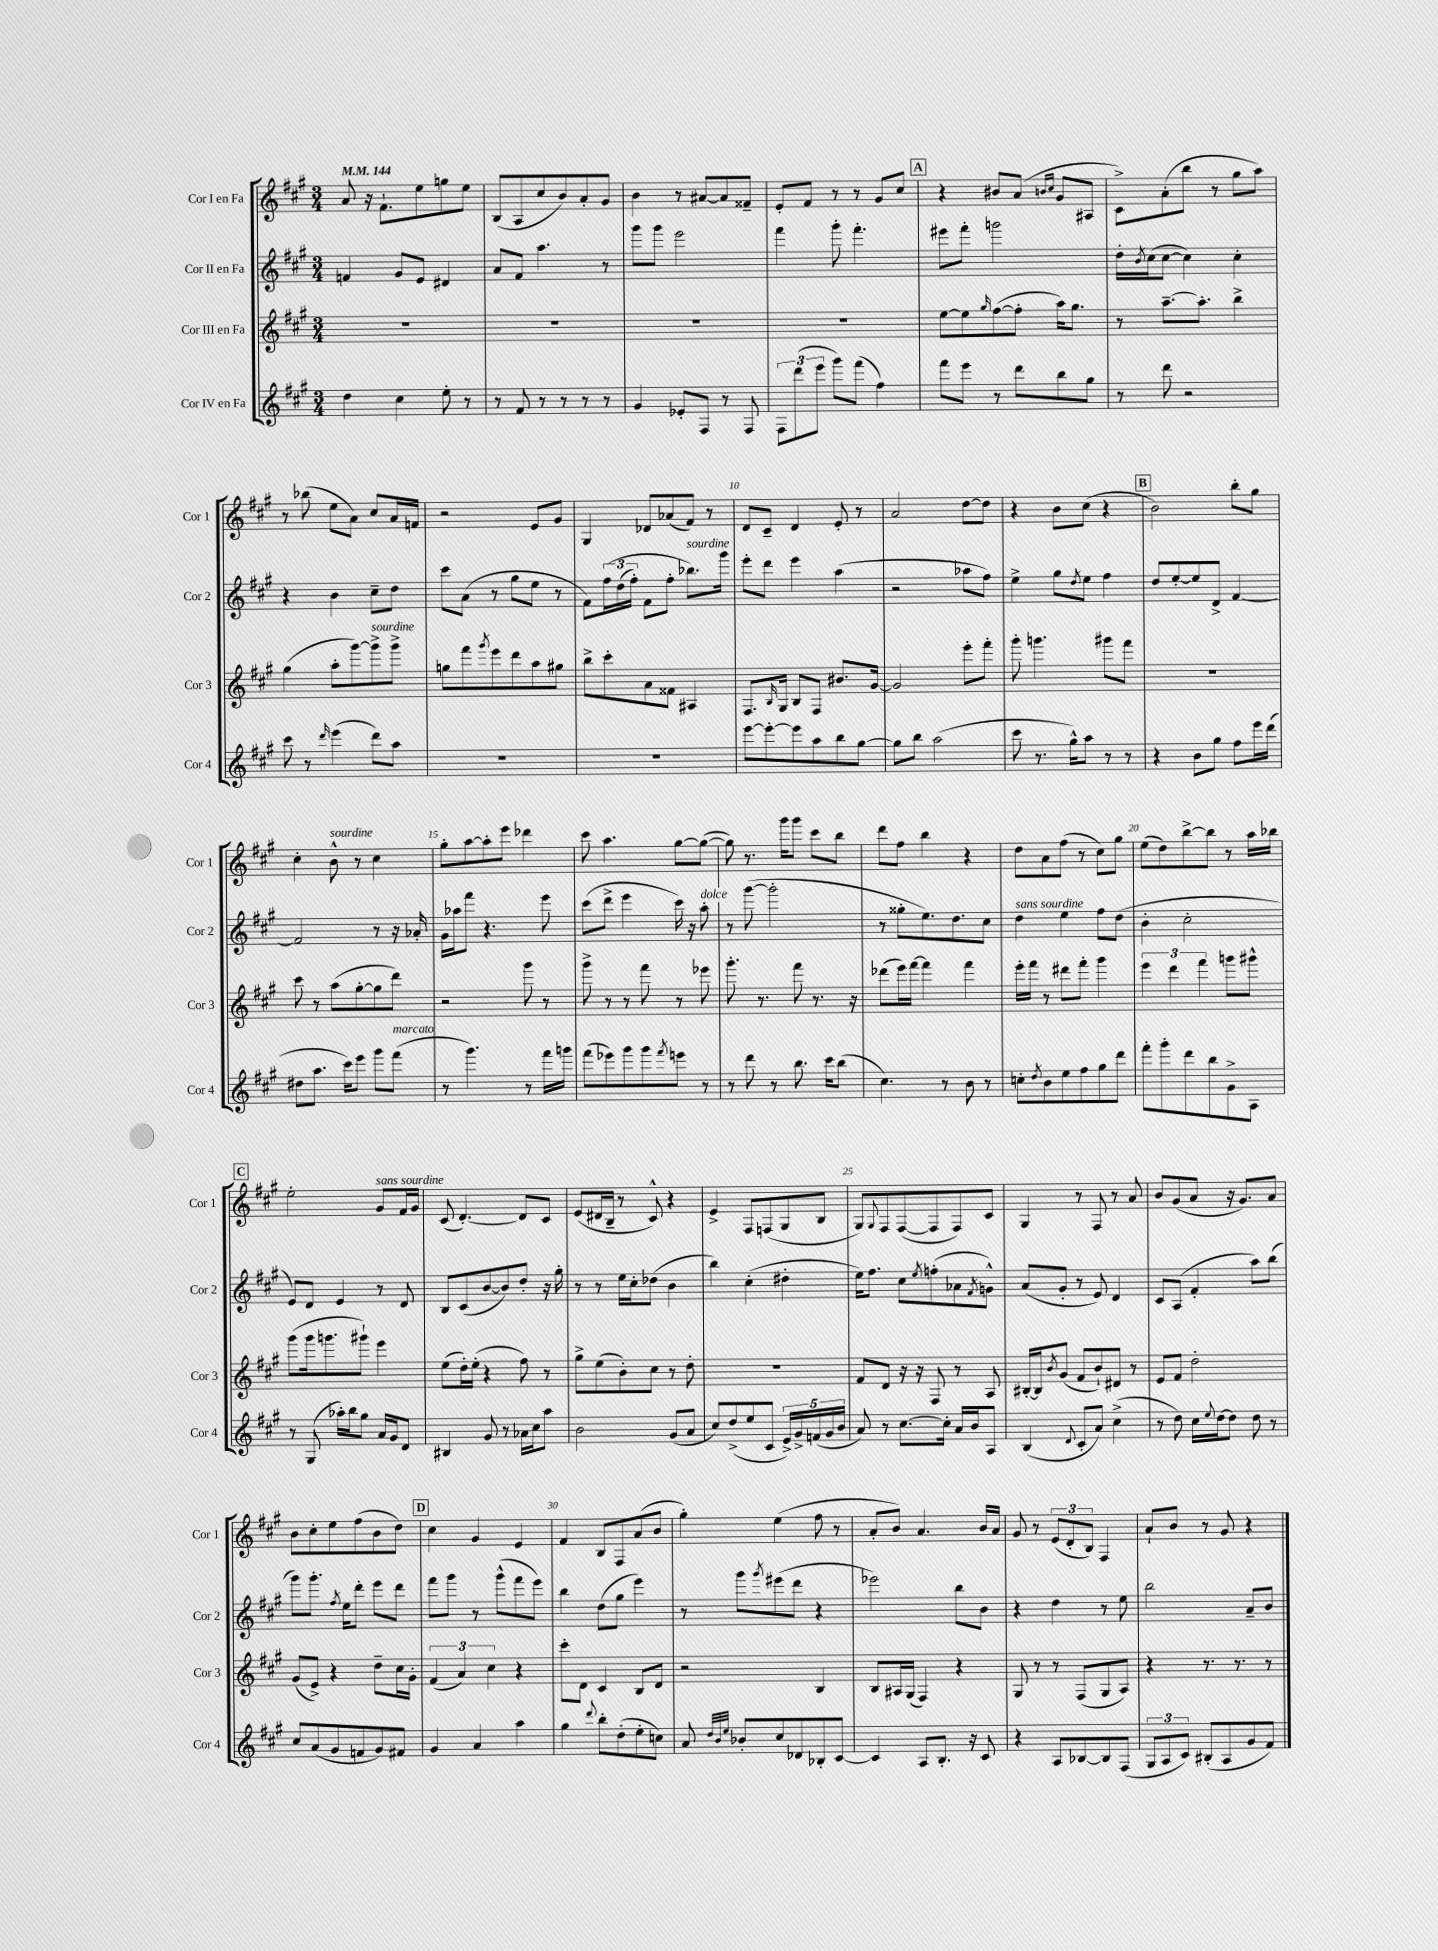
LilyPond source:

<<
\new StaffGroup <<
\new Staff = "s0" \with { instrumentName = "Cor I en Fa" shortInstrumentName = "Cor 1" } {
    \clef treble \key a \major \numericTimeSignature \time 3/4 \tempo 4 = 144
    a'8 r16 fis'8.-! e''8 g''8 e''8 |
    b8( a8 cis''8 b'8) a'8-. gis'8 |
    b'4 r8 ais'8~ ais'8 fisis'8-- |
    e'8-. fis'8 r8 r8 gis'8 cis''8 |
    \mark \markup { \box "A" } r4 bis'8 a'8( \grace { b'16 cis''16 } gis'8 ais8 |
    cis'8->) a'8-.( b''8 r8 gis''8 a''8) |
    r8 bes''8( e''8 a'8) cis''8 a'16 f'16 |
    r2 e'8 gis'8 |
    gis4 des'8 aes'8( fis'8) r8 |
    d'8 cis'8-- d'4 e'8-. r8 |
    a'2 d''8~ d''8 |
    r4 b'8 cis''8( r4 |
    \mark \markup { \box "B" } b'2) b''8-. gis''8 |
    cis''4-. b'8-^^\markup { \italic "sourdine" } r8 cis''4 |
    gis''8-. a''8~ a''8-. e'''8 des'''4 |
    cis'''8 a''4. gis''8~ gis''8~( |
    gis''8) r8. gis'''16 gis'''8 cis'''8 b''8 |
    d'''8 fis''8 b''4 r4 |
    d''8 a'8 fis''8( r8 cis''8) gis''8 |
    e''8( d''8) b''8~-> b''8 r8 a''16 bes''16 |
    \mark \markup { \box "C" } e''2-. gis'8^\markup { \italic "sans sourdine" } fis'16 gis'16 |
    cis'8( d'4.~-.) d'8 cis'8 |
    e'8( dis'16 b16-- r8 cis'8-^) r4 |
    e'4-> fis8 f8( gis8 b8 |
    gis8) \appoggiatura { gis8 } fis8 fis8~( fis8 fis8) cis'8 |
    gis4 r8 fis8 r8 a'8 |
    b'8 gis'8( a'8 r16 gis'8.) a'8 |
    b'8 cis''8-. e''8 fis''8( b'8 d''8) |
    \mark \markup { \box "D" } cis''4 gis'4 e'4 |
    fis'4 b8 fis8 a'8( b'8 |
    gis''4-.) e''4( fis''8 r8 |
    a'8-. b'8) a'4. b'16 a'16 |
    gis'8 r8 \tuplet 3/2 { e'8( d'8-. b8) } fis4 |
    a'8-! b'8 r8 gis'8 r4 \bar "|." |
}
\new Staff = "s1" \with { instrumentName = "Cor II en Fa" shortInstrumentName = "Cor 2" } {
    \clef treble \key a \major \numericTimeSignature \time 3/4
    f'4 gis'8 e'8 dis'4 |
    a'8 fis'8 a''4. r8 |
    gis'''8 gis'''8 e'''2 |
    fis'''4 gis'''8-. fis'''4.-. |
    \mark \markup { \box "A" } eis'''8 fis'''8-. g'''2 |
    d''16-. \acciaccatura { b'8 } cis''16( cis''8~ cis''4) cis''4-. |
    r4 b'4 cis''8-- d''8 |
    cis'''8 a'8( r8 gis''8 e''8 r8 |
    fis'8) \tuplet 3/2 { fis''16\( d''16( fis''16-.) } fis'8 fis''8-. bes''8.^\markup { \italic "sourdine" }\) gis'''16 |
    e'''8-. d'''8 e'''4 a''4( |
    r2 aes''8 fis''8) |
    e''4-> gis''8 \acciaccatura { d''8 } e''8 fis''4 |
    \mark \markup { \box "B" } d''8 e''8~-. e''8 d'8-> fis'4~ |
    fis'2 r8 r16 aes'16-. |
    gis'16 aes''16 fis'''8 r4. e'''8 |
    cis'''8( d'''8-> e'''4 cis'''16) r16 a''8-.^\markup { \italic "dolce" } |
    r8 gis'''8~( gis'''2-. |
    r8 gisis''8-. e''8.) d''8. cis''8 |
    d''4^\markup { \italic "sans sourdine" } e''4 fis''8 d''8( |
    b'4-. cis''2-. |
    \mark \markup { \box "C" } e'8) d'8 e'4 r8 d'8 |
    b8 cis'8( b'8~ b'8) d''8-. r16 gis''16-. |
    r8 r8 e''16 cis''16-. des''8( b'4 |
    b''4) cis''4-.( dis''4-. |
    e''16) fis''8. cis''8 \acciaccatura { e''8 } f''8-.( aes'8 \acciaccatura { fis'8 } g'8-^) |
    a'8( gis'8-. r8 e'8) d'4 |
    cis'8 a8( fis'4-. a''8) b''8( |
    gis'''8) gis'''8.-. \acciaccatura { fis''8 } e''16 d'''8-. e'''8 d'''8 |
    \mark \markup { \box "D" } fis'''8 gis'''8 r8 gis'''8-^( fis'''8 e'''8) |
    b''4 d''8( gis''8 e'''4) |
    r8 gis'''8 \acciaccatura { gis'''8 } eis'''8( d'''8 r4 |
    ees'''2) b''8 b'8 |
    r4 d''4 r8 e''8 |
    b''2 a'8-- b'8 \bar "|." |
}
\new Staff = "s2" \with { instrumentName = "Cor III en Fa" shortInstrumentName = "Cor 3" } {
    \clef treble \key a \major \numericTimeSignature \time 3/4
    R2. |
    R2. |
    R2. |
    R2. |
    \mark \markup { \box "A" } e''8~ e''8 \grace { gis''16 } fis''8~( fis''8-. a''16) gis''8. |
    r8 a''8.~-- a''8.-. b''4-> |
    gis''4( a''8-. gis'''8~) gis'''8->^\markup { \italic "sourdine" } gis'''8-> |
    g''8 fis'''8 \acciaccatura { gis'''8 } e'''8 d'''8 a''8 gis''8 |
    b''8-> cis'''8-. a'8 fisis'8 ais4 |
    fis8. \grace { b16 } gis16 b8 fis8 bis'8. gis'16~ |
    gis'2 e'''8-. fis'''8-. |
    gis'''8-. g'''4. gis'''8 fis'''8 |
    \mark \markup { \box "B" } R2. |
    cis'''8 r8 a''8( gis''8~-. gis''8 d'''8) |
    r2 gis'''8 r8 |
    gis'''8-> r8 r8 fis'''8 r8 ees'''8 |
    gis'''8.-. r8. fis'''8 r8. r16 |
    des'''8( e'''16) fis'''16~ fis'''4 fis'''4 |
    e'''16-. fis'''16 r8 dis'''8 fis'''8-. gis'''4 |
    \tuplet 3/2 { e'''4 d'''4 fis'''4 } g'''8 gis'''8-^ |
    \mark \markup { \box "C" } gis'''8( gis'''16 g'''8. gis'''8-!) e'''4 |
    e''8( d''16-.) e''16-.( r4 fis''8) r8 |
    gis''8-> e''8( b'8-.) cis''8 r8 d''8-. |
    R2. |
    fis'8 d'8 r16 r16 fis8 r8 a8 |
    bis16~-. bis16 \acciaccatura { b'8 } gis'8( fis'8 b'8-!) dis'8 r8 |
    e'8 fis'8 d''2-. |
    gis'8( e'8->) r4 d''8-- cis''16 gis'16-. |
    \mark \markup { \box "D" } \tuplet 3/2 { fis'4( a'4) cis''4 } r4 |
    cis'''8-. d'8 cis'4 b8 d'8 |
    r2 b4 |
    b8 ais16 gis16( fis4) r4 |
    gis8 r8 r8 fis8( gis8 a8) |
    r4 r8. r8. r8 \bar "|." |
}
\new Staff = "s3" \with { instrumentName = "Cor IV en Fa" shortInstrumentName = "Cor 4" } {
    \clef treble \key a \major \numericTimeSignature \time 3/4
    d''4 cis''4 e''8-. r8 |
    r8 fis'8 r8 r8 r8 r8 |
    gis'4 ees'8-. fis8 r8 fis8 |
    \tuplet 3/2 { fis8 d'''8( e'''8 } gis'''8) fis'''8( fis''4) |
    \mark \markup { \box "A" } fis'''8 e'''8 r8 d'''8 b''8 gis''8 |
    r8 d'''8 r2 |
    cis'''8 r8 \grace { d'''16 } e'''4( d'''8) a''8 |
    R2. |
    R2. |
    e'''8~ e'''8~-. e'''8 a''8 b''8 gis''8~ |
    gis''8 b''8 a''2( |
    cis'''8 r8. gis''16-^) a''8 r8 r8 |
    \mark \markup { \box "B" } r4 b'8 gis''8 fis''8 e'''16 d'''16( |
    dis''8 a''8. cis'''16) e'''8 gis'''8 fis'''8^\markup { \italic "marcato" }( |
    r8 gis'''4.) r8 fis'''16 g'''16 |
    fis'''8( ees'''8) gis'''8 gis'''8 \acciaccatura { fis'''8 } e'''8 r8 |
    r8 d'''8 r8 b''8. cis'''16 b''8( |
    cis''4.) r8 b'8 r8 |
    c''8-. \acciaccatura { d''8 } b'8 e''8 fis''8 gis''8 d'''8 |
    fis'''8-. gis'''8-. d'''8 b''8 gis'8-> a8 |
    \mark \markup { \box "C" } r8 gis8( aes''16-.) b''16 gis''8 a'16 gis'16 d'8 |
    bis4 gis'8 r8 aes'16 cis''16 a''8 |
    b'2 gis'8( a'8 |
    cis''8) d''8->( e''8 cis'8 \tuplet 5/4 { e'16->) gis'16-> f'16( gis'16 b'16 } |
    a'8) r8 cis''8.~ cis''16-. a'16 b'16 a8 |
    b4( \appoggiatura { d'8 } cis'8-. a'8) cis''4->( |
    r8 d''8) cis''16 \appoggiatura { e''8 } d''16~ d''8 d''8 r8 |
    cis''8 a'8( gis'8 f'8 gis'8) fis'8 |
    \mark \markup { \box "D" } gis'4 a'4 a''4 |
    gis''4 \appoggiatura { d'''8 } b''8-. d''8-.( e''8-. c''8) |
    a'8 \grace { d''32 b'32 e''32 } bes'8-. cis''8 des'8 bes8-. cis'8~ |
    cis'4 a8 b8.-. r16 cis'8 |
    r4 a8 bes8~ bes8 fis8( |
    \tuplet 3/2 { gis8 a8 cis'8) } bis8-.( a8 gis'8 fis'8) \bar "|." |
}
>>
>>
\layout { \context { \Score \override BarNumber.break-visibility = ##(#f #t #t) barNumberVisibility = #(every-nth-bar-number-visible 5) } }
